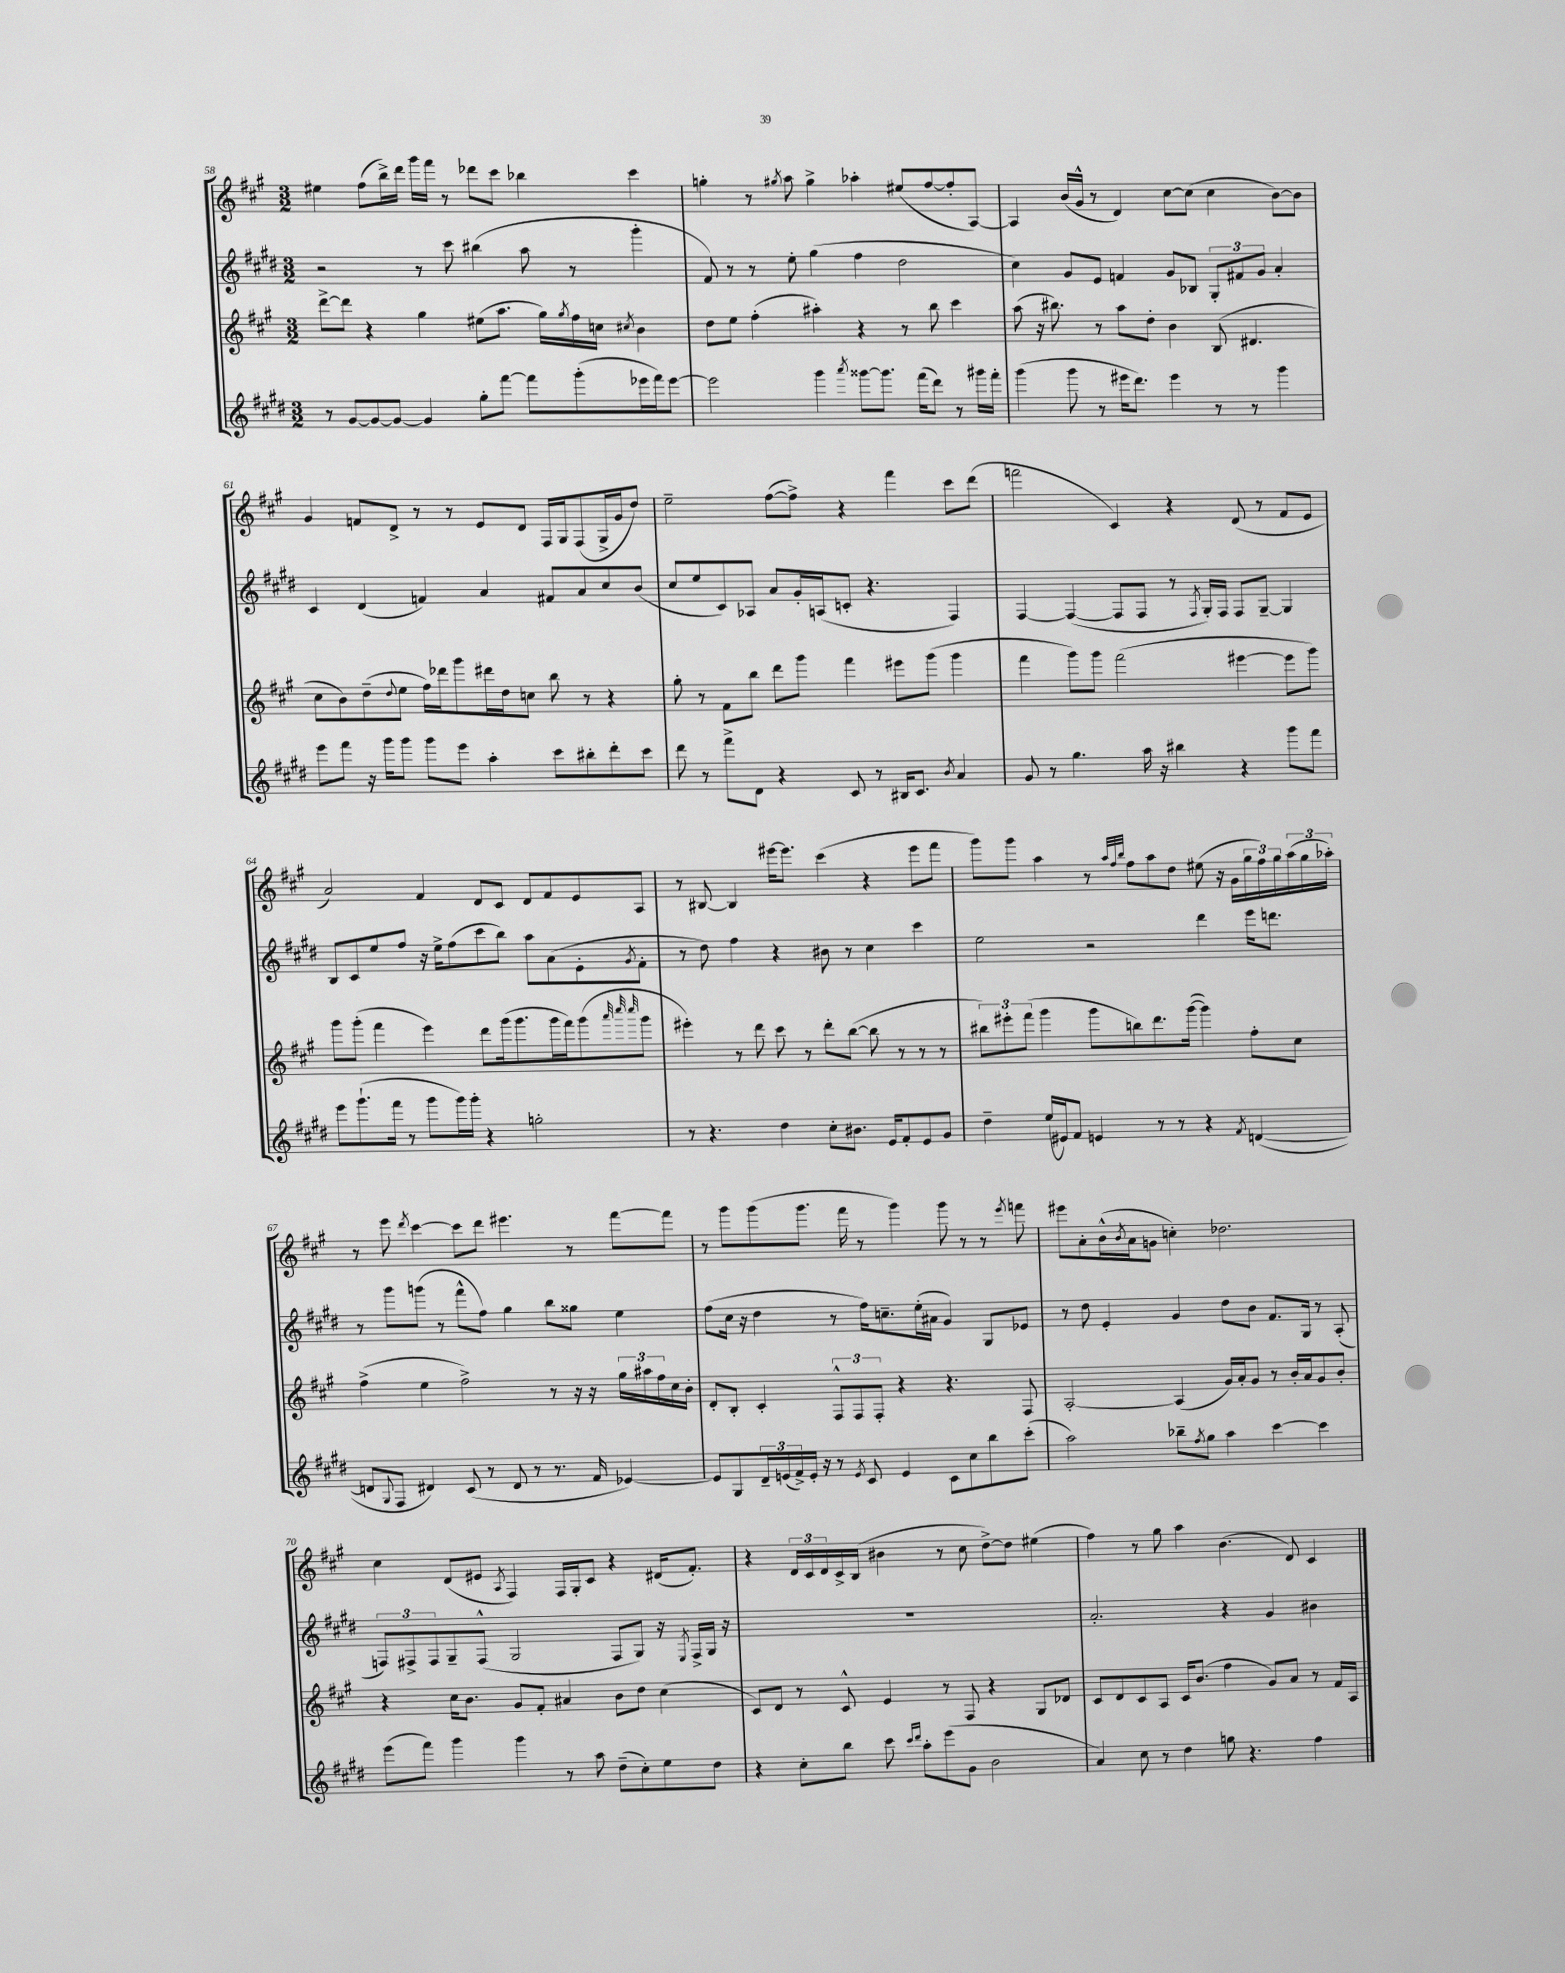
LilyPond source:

<<
\new StaffGroup <<
\new Staff = "s0" {
    \clef treble \key a \major \numericTimeSignature \time 3/2
    eis''4 fis''8( b''16->) d'''16 gis'''16 fis'''16 r8 des'''8 cis'''8 bes''4 cis'''4 |
    g''4-. r8 \acciaccatura { gis''8 } a''8 gis''4-> aes''4-. eis''8( fis''8~ fis''8-. a8~) |
    a4 b'16( gis'16-^ r8 d'4) cis''8~ cis''8( cis''4 b'8~) b'8 |
    gis'4 f'8 d'8-> r8 r8 e'8 d'8 fis16 gis16 fis8( gis16-> gis'16 d''8) |
    e''2-- fis''8~( fis''8->) r4 fis'''4 cis'''8 d'''8( |
    f'''2 cis'4) r4 d'8( r8 fis'8 e'8 |
    a'2) fis'4 d'8 cis'8 d'8 fis'8 e'8 a8 |
    r8 bis8~ bis4 eis'''16~ eis'''8. cis'''4( r4 eis'''8 fis'''8 |
    gis'''8) gis'''8 a''4 r8 \grace { a''32 fis''32 b''32 } fis''8 a''8 d''8 eis''8( r16 gis'16 \tuplet 3/2 { gis''16 fis''16) gis''16 } \tuplet 3/2 { a''16( gis''16 aes''16-.) } |
    r8 e'''8 \acciaccatura { d'''8 } cis'''4~ cis'''8 d'''8 eis'''4. r8 fis'''8~ fis'''8 |
    r8 gis'''8 gis'''8( gis'''8. fis'''16 r8 gis'''4) gis'''8 r8 r8 \acciaccatura { e'''8 } f'''8 |
    eis'''8 a'8-. b'16-^( \acciaccatura { b'8 } a'16 g'8 c''4-.) des''2. |
    cis''4 d'8( eis'8 \acciaccatura { a8 } fis4) fis16 gis16-. cis'8 r4 dis'16( fis'8.-.) |
    r4 \tuplet 3/2 { d'16 cis'16 d'16 } cis'16-> b16( bis'4 r8 cis''8 d''8~->) d''8 eis''4( |
    fis''4) r8 gis''8 a''4 b'4.( d'8) cis'4 \bar "|." |
}
\new Staff = "s1" {
    \clef treble \key e \major \numericTimeSignature \time 3/2
    r2 r8 cis'''8 bis''4( a''8 r8 gis'''4-. |
    fis'8) r8 r8 e''8-. gis''4( fis''4 dis''2 |
    cis''4) gis'8 e'8 f'4 gis'8 bes8 \tuplet 3/2 { gis8-. fis'8 gis'8 } a'4-. |
    cis'4 dis'4( f'4) a'4 fis'8 a'8 cis''8 b'8( |
    cis''8 e''8 cis'8) aes8 a'8 gis'16-. a16( c'8-. r4. fis4) |
    fis4~ fis4~( fis8 fis8 r8 \acciaccatura { fis8 } gis16-.) fis16 fis8 gis8~-- gis4 |
    b8 cis'8 e''8 fis''8 r16 e''16-> fis''8( cis'''8 b''8) a''8 a'8( e'8-. \acciaccatura { gis'8 } fis'8-. |
    r8 dis''8) fis''4 r4 bis'8 r8 cis''4 cis'''4 |
    e''2 r2 dis'''4 e'''16 d'''8. |
    r8 gis'''8 g'''8( r8 fis'''8-^ fis''8) gis''4 b''8 gisis''8 e''4 |
    fis''8( cis''16 r16 dis''4 r8 fis''16) c''8.-- e''16-.( ais'16 gis'4) gis8 ees'8 |
    r8 dis''8 e'4-. gis'4 dis''8 b'8 fis'8. gis16 r8 a8-.( |
    \tuplet 3/2 { f8) fis8-> fis8 } gis8-- fis8-^( gis2 fis8 gis8) r16 \acciaccatura { e8 } fis16-> gis16 r16 |
    R1. |
    a'2.-. r4 gis'4 bis'4 \bar "|." |
}
\new Staff = "s2" {
    \clef treble \key a \major \numericTimeSignature \time 3/2
    d'''8~-> d'''8 r4 gis''4 eis''8( a''8. gis''16) \acciaccatura { gis''8 } fis''16 c''16 \acciaccatura { cis''8 } b'4 |
    d''8 e''8 fis''4-.( ais''4-.) r4 r8 b''8 cis'''4 |
    a''8( r16 bis''8.) r8 a''8 d''8-. b'4 b8( dis'4. |
    cis''8 b'8) d''8--( \appoggiatura { d''8 } e''8 fis''16) des'''16 gis'''8 dis'''16 d''16 c''8 b''8 r8 r4 |
    gis''8-. r8 fis'8 b''8 d'''8 gis'''8 fis'''4 eis'''8 gis'''8( gis'''4 |
    fis'''4 gis'''8) gis'''8 fis'''2( eis'''4~ eis'''8 gis'''8) |
    gis'''8 gis'''8-.( fis'''4 e'''4) d'''8 gis'''16( gis'''8. gis'''16 fis'''16) gis'''8( \grace { a'''32 cis''''32 cis''''32 } gis'''8 |
    eis'''4-.) r8 d'''8 cis'''8 r8 d'''8-. b''8~( b''8 r8 r8 r8 |
    \tuplet 3/2 { bis''8) eis'''8-. fis'''8( } gis'''4 gis'''8 b''8) d'''8. gis'''16~( gis'''4) fis''8-. cis''8 |
    fis''4->( e''4 fis''2->) r8 r16 r16 \tuplet 3/2 { gis''16 ais''16 fis''16 } cis''16 b'16-. |
    d'8-. b8-. cis'4-. \tuplet 3/2 { fis8-^ fis8 fis8-. } r4 r4. fis8 |
    a2~-. a4( gis'16) a'16-. gis'8 r8 b'16-. a'16 gis'8 b'8-. |
    r4 cis''16 b'8. gis'8 fis'8-. ais'4 b'8 d''8 cis''4( |
    cis'8) d'8 r8 cis'8-^ e'4 r8 fis8 r4 gis8 des'8 |
    cis'8 d'8 cis'8 a8 cis'16 b'8.( fis''4 gis'8) a'8 r8 fis'16 a16 \bar "|." |
}
\new Staff = "s3" {
    \clef treble \key e \major \numericTimeSignature \time 3/2
    r8 gis'8~ gis'8~ gis'8~ gis'4 gis''8-. fis'''8~ fis'''8 gis'''8-.( ees'''16 fis'''16) ees'''8~ |
    ees'''2 gis'''4 \acciaccatura { a'''8 } gisis'''8~ gisis'''8. fis'''16( dis'''8) r8 gis'''16 fis'''16-. |
    gis'''4( gis'''8 r8 eis'''16 dis'''8.) eis'''4 r8 r8 gis'''4 |
    e'''8 fis'''8 r16 gis'''16 gis'''8 gis'''8 e'''8 a''4-. cis'''8 bis''8-. dis'''8-. cis'''8 |
    dis'''8 r8 fis'''8-> dis'8 r4 cis'8 r8 bis16 cis'8. \acciaccatura { b'8 } a'4 |
    gis'8 r8 gis''4. a''16 r16 bis''4 r4 gis'''8 fis'''8 |
    e'''8 gis'''8.-!( fis'''16 r8 gis'''8 gis'''16) gis'''16-. r4 g''2-. |
    r8 r4. dis''4 cis''8-. bis'8. e'16 fis'8-. e'8 gis'8 |
    dis''4-- e''16( eis'16) fis'8 e'4 r8 r8 r4 \acciaccatura { fis'8 } d'4~( |
    d'8 \appoggiatura { gis8 } fis8 dis'4) cis'8( r8 dis'8 r8 r8. fis'16 ees'4~) |
    ees'8 gis8 \tuplet 3/2 { dis'16-- e'16( fis'16->) } e'16-. r16 r8 \acciaccatura { e'8 } cis'8 e'4 cis'8 cis''8 b''8 cis'''8-.( |
    a''2) bes''8-- \acciaccatura { fis''8 } gis''8 a''4 cis'''4~ cis'''4 |
    e'''8( fis'''8) gis'''4 gis'''4 r8 a''8 dis''8--( cis''8-.) e''8 dis''8 |
    r4 cis''8-. b''8 cis'''8 \grace { cis'''16 dis'''16 } a''8-. e'''8( gis'8 b'2 |
    a'4) cis''8 r8 dis''4 g''8 r4. fis''4 \bar "|." |
}
>>
>>
\layout { \context { \Score currentBarNumber = #58 } }
